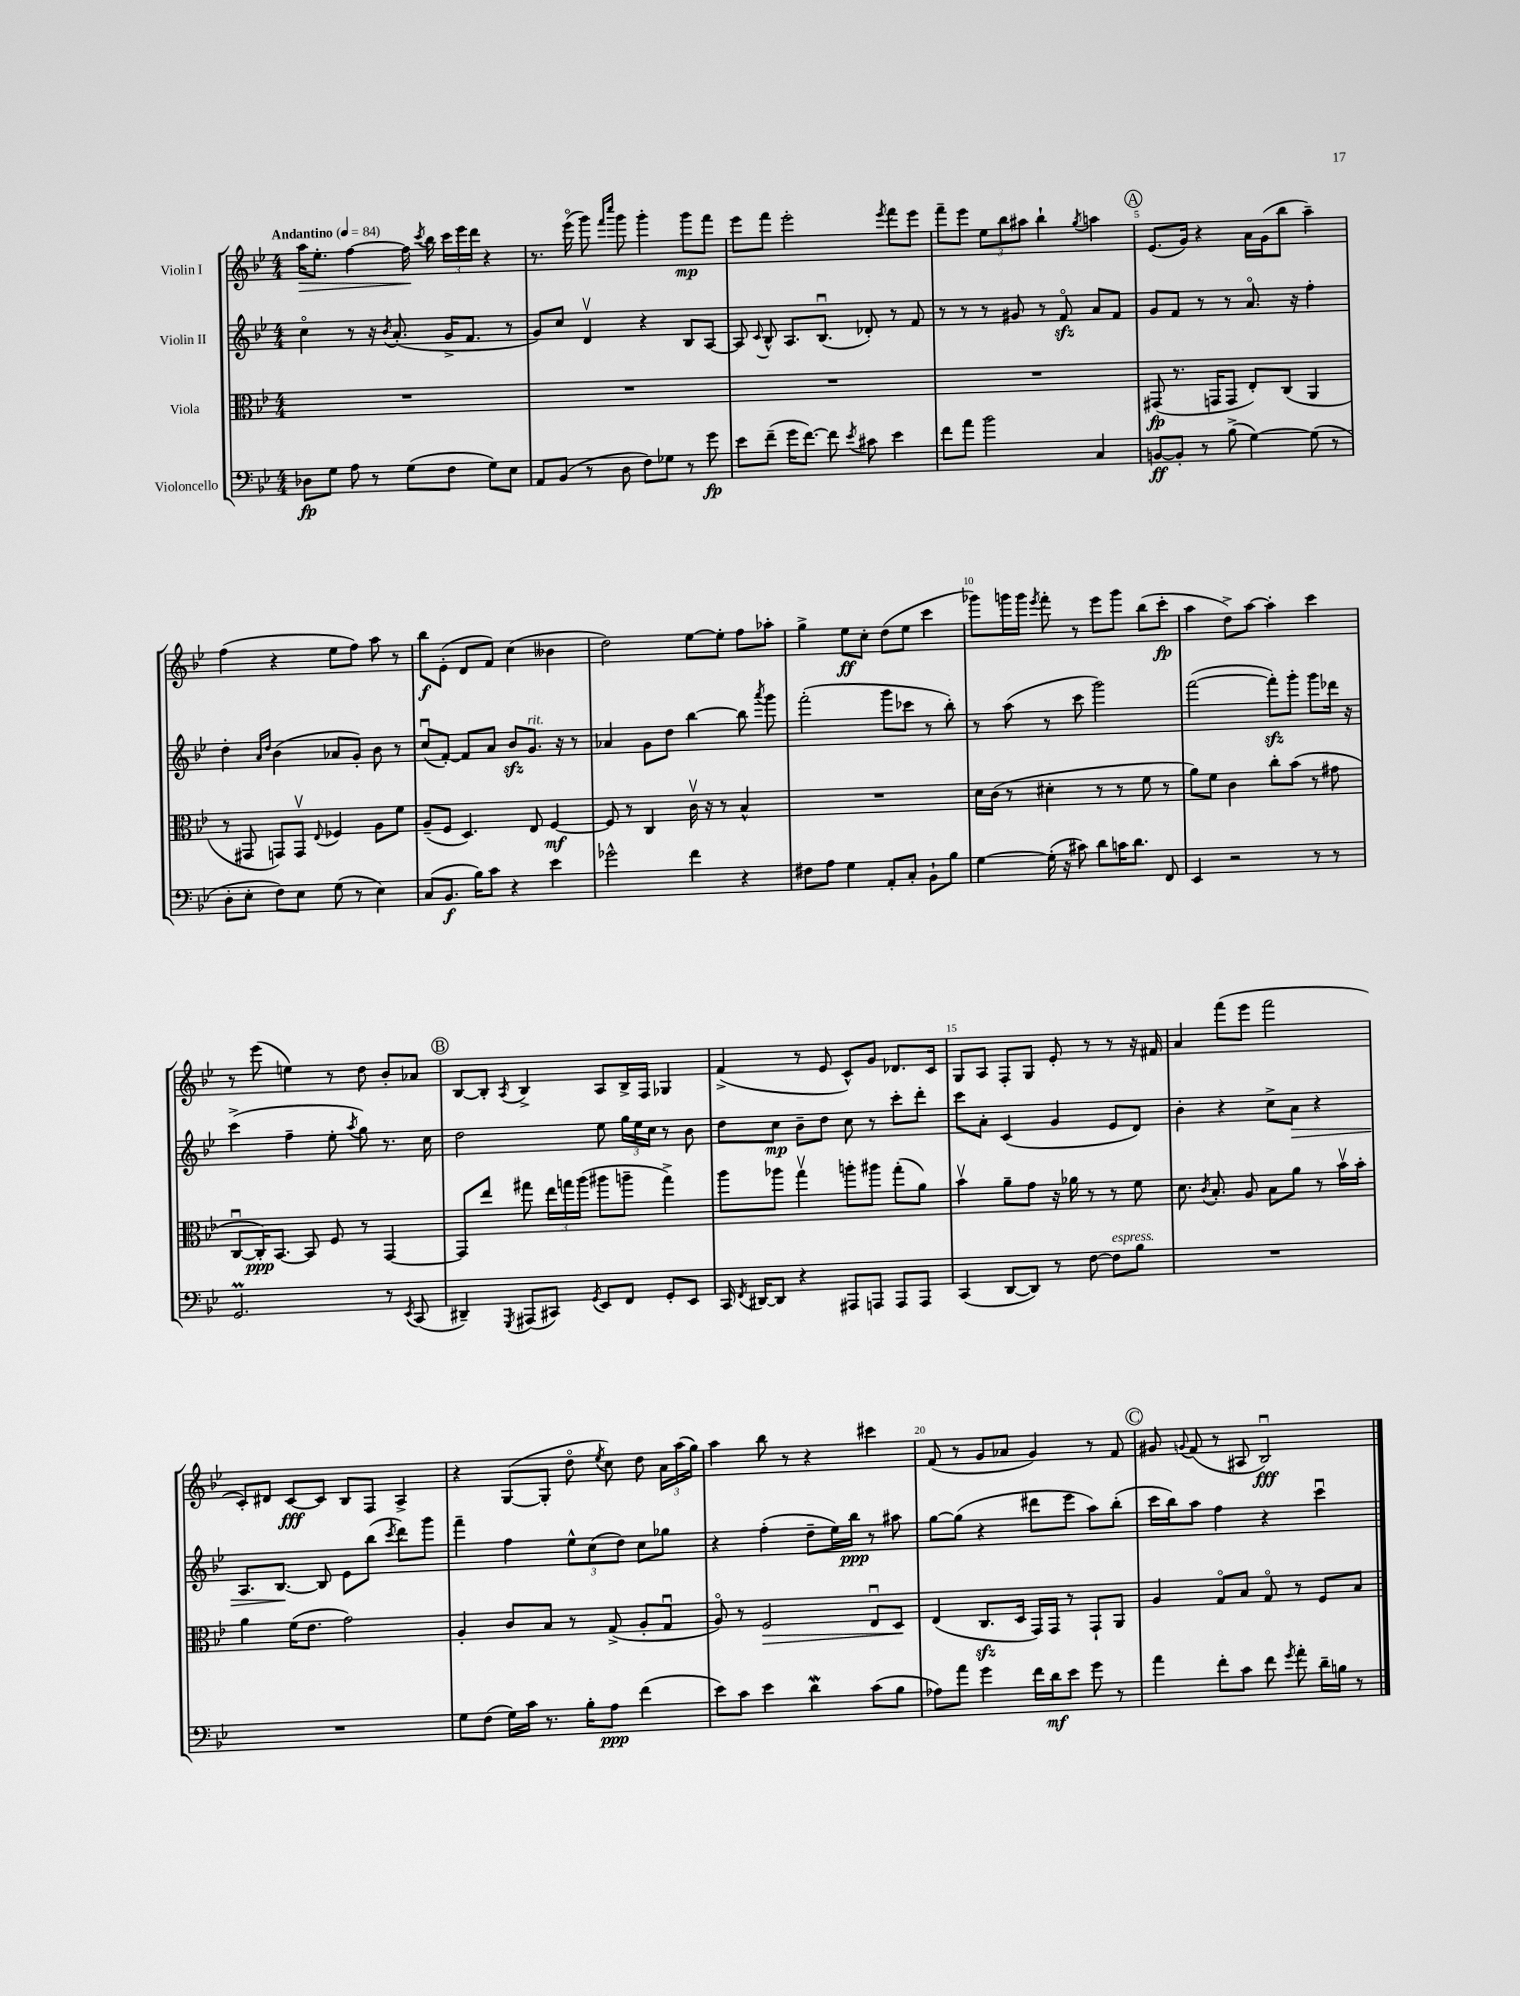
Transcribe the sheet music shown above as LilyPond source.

<<
\new StaffGroup <<
\new Staff = "s0" \with { instrumentName = "Violin I" } {
    \clef treble \key bes \major \numericTimeSignature \time 4/4 \tempo "Andantino" 4 = 84
    \autoBeamOff a''16[\> ees''8.]-. f''4~ f''16\! \acciaccatura { c'''8 } bes''16 \tuplet 3/2 { c'''16[ ees'''16 d'''16] } r4 |
    r8. ees'''16\flageolet( g'''8) \grace { f'''16[ c''''16] } g'''8 g'''4-. g'''8[\mp f'''8] |
    ees'''8[ f'''8] ees'''2-. \acciaccatura { ees'''8 } f'''8[ ees'''8] |
    f'''8[-- ees'''8] \tuplet 3/2 { ees''8[ bes''8 ais''8] } bes''4-! \acciaccatura { g''8 } a''4 |
    \mark \markup { \circle "A" } ees'8.[( g'16]) r4 a'16[ g'16( bes''8] a''4--) |
    f''4( r4 ees''8[ f''8]) a''8 r8 |
    bes''8[\f ees'8]-.( d'8[ f'8]) c''4( beses'4 |
    d''2) ees''8[~ ees''8]-. f''8[ aes''8]-. |
    g''4-> ees''8[\ff c''8]-. d''8[( ees''8] c'''4 |
    ges'''8[) g'''16 g'''16] \acciaccatura { ees'''8 } f'''8-. r8 ees'''8[ g'''8] bes''8[( c'''8]-.\fp |
    a''4 d''8[->) a''8]~ a''4-. c'''4 |
    r8 ees'''8( e''4) r8 d''8 bes'8[-. aes'8] |
    \mark \markup { \circle "B" } bes8[~ bes8]-. \acciaccatura { a8 } bes4-> a8[ bes16-> f16] ges4 |
    f'4->( r8 ees'8 c'8[-^) g'8] des'8.[ c'16] |
    g8[ a8] f8[-. g8] ees'8-. r8 r8 r16 fis'16 |
    a'4 f'''8[( ees'''8] f'''2 |
    c'8[-.) dis'8] c'8[~\fff c'8] bes8[ f8] a4-> |
    r4 g8[~( g8]-. d''8\flageolet \acciaccatura { ees''8 } c''8) d''8 \tuplet 3/2 { a'16[ a''16( g''16]) } |
    a''4 bes''8 r8 r4 cis'''4 |
    f'8( r8 g'8[ aes'8] g'4) r8 f'8 |
    \mark \markup { \circle "C" } gis'8 \appoggiatura { g'8 } f'8( r8 ais8 bes2\downbow\fff) \bar "|." |
}
\new Staff = "s1" \with { instrumentName = "Violin II" } {
    \clef treble \key bes \major \numericTimeSignature \time 4/4
    \autoBeamOff c''4\flageolet r8 r16 \acciaccatura { bes'8 } a'8.-.( g'16[-> f'8.] r8 |
    g'8[) c''8] d'4\upbow r4 bes8[ a8]~ |
    a8 \appoggiatura { c'8 } bes8-^ a8.[ bes8.]\downbow( des'8-.) r8 f'8 |
    r8 r8 r8 gis'8 r8 f'8\flageolet\sfz a'8[ f'8] |
    \mark \markup { \circle "A" } g'8[ f'8] r8 r8 a'8.\flageolet r16 f''4-. |
    d''4-. \grace { a'16[ d''16] } bes'4( aes'8[ g'8]-.) bes'8 r8 |
    c''8[\downbow( f'8]~-.) f'8[ a'8] bes'8[\sfz g'8.]^\markup { \italic "rit." } r16 r8 |
    aes'4 g'8[ d''8] bes''4~ bes''8 \acciaccatura { a'''8 } g'''8 |
    f'''2-.( g'''8[ ces'''8] r8 bes''8-.) |
    r8 a''8( r8 c'''8 g'''2) |
    f'''2~( f'''8[-.\sfz) g'''8]-. g'''8[ des'''16] r16 |
    c'''4->( f''4-- ees''8-. \acciaccatura { a''8 } g''8) r8. c''16 |
    \mark \markup { \circle "B" } d''2 ees''8 \tuplet 3/2 { g''16[ ees''16 c''16] } r8 bes'8 |
    d''8[ c''8]\mp bes'8[-- d''8] c''8 r8 c'''8[-. d'''8]-. |
    c'''8[ a'8]-. c'4( g'4 ees'8[ d'8]) |
    bes'4-. r4 c''8[-> a'8]\> r4 |
    a8.[ bes8.]~\! bes8 ees'8[ bes''8]( \acciaccatura { c'''8 } d'''8[) g'''8] |
    f'''4-- f''4 \tuplet 3/2 { ees''8[-^ c''8( d''8]) } c''8[ ges''8] |
    r4 f''4-.( d''8[-- ees''16) bes''16]\ppp r8 ais''8 |
    g''8[~ g''8]( r4 dis'''8[ ees'''8] a''8[) bes''8]-.( |
    \mark \markup { \circle "C" } c'''16[ bes''16) a''8] f''4 r4 c'''4\downbow \bar "|." |
}
\new Staff = "s2" \with { instrumentName = "Viola" } {
    \clef alto \key bes \major \numericTimeSignature \time 4/4
    \autoBeamOff R1 |
    R1 |
    R1 |
    R1 |
    \mark \markup { \circle "A" } gis,8\fp( r8. g,16[ g,8] ees8[-.) c8]( a,4 |
    r8 gis,8 g,8[) g,8]\upbow \appoggiatura { ees8 } fes4 a8[ f'8] |
    a8[--( f8] d4.) ees8 f4~\mf |
    f8 r8 c4 c'16\upbow r16 r8 bes4-^ |
    R1 |
    d'16[ c'16]( r8 dis'4-. r8 r8 f'8 r8 |
    a'8[) f'8] c'4 c''8[-. bes'8]( r8 gis'8 |
    c8[~\downbow c16-.\ppp) bes,8.]~ bes,8 f8 r8 g,4~ |
    \mark \markup { \circle "B" } g,8[ ees''8] gis''8 \tuplet 3/2 { ees''16[ g''16 a''16]( } ais''8[ a''8]-- g''4->) |
    a''8[ aes''8] g''4\upbow a''8[-. ais''8] g''8[-.( a'8]) |
    bes'4\upbow a'8[-- g'8] r16 aes'16 r8 r8 f'8 |
    d'8. \acciaccatura { c'8 } bes8.-. a8 bes8[ a'8] r8 bes'16[\upbow bes'16]-. |
    a'4 f'16[( ees'8.] g'2) |
    a4-. c'8[ bes8] r8 g8->( a8[-. g8]\downbow |
    a8\flageolet) r8 f2\> ees8[\downbow d8]\! |
    ees4( c8.[\sfz d16] g,16[) g,16] r8 g,8[-! a,8] |
    \mark \markup { \circle "C" } a4 g8[\flageolet bes8] g8\flageolet r8 f8[ bes8] \bar "|." |
}
\new Staff = "s3" \with { instrumentName = "Violoncello" } {
    \clef bass \key bes \major \numericTimeSignature \time 4/4
    \autoBeamOff des8[\fp g8] a8 r8 g8[( f8] g8[) ees8] |
    a,8[ bes,8]( r8 d8 f8[) ges8] r8 g'8\fp |
    ees'8[ f'8]--( g'16[ f'8.]~) f'8 \acciaccatura { ees'8 } cis'8 ees'4 |
    f'8[ a'8] bes'2 c4 |
    \mark \markup { \circle "A" } b,8[~\ff b,8]-. r8 bes8->( g4~) g8( r8 |
    d8[-. ees8]-. f8[) ees8] g8( r8 ees4) |
    c8[( bes,8.]\f bes16[) c'8] r4 ees'4 |
    ges'2-^ f'4 r4 |
    fis8[ a8] g4 a,8[-. c8]-. bes,8[-! bes8] |
    g4~ g16-.( r16 cis'8) d'8[ c'16 d'8.] f,8 |
    ees,4 r2 r8 r8 |
    g,2.\prall r8 \acciaccatura { ees,8 } c,8( |
    \mark \markup { \circle "B" } dis,4--) \acciaccatura { g,,8 } ais,,8[( cis,8]) \acciaccatura { g,8 } ees,8[ f,8] g,8[-. ees,8] |
    c,16 \acciaccatura { f,8 } dis,16[~ dis,8] r4 ais,,8[ a,,8] a,,8[ a,,8] |
    c,4( d,8[~ d,8]) r8 f8~ f8[^\markup { \italic "espress." } bes8] |
    R1 |
    R1 |
    g8[ f8]( g16[) c'16] r8. bes16[-. a8]\ppp f'4( |
    ees'8[) c'8] ees'4 d'4\mordent c'8[( bes8] |
    aes8[) a'8] g'4 f'16[ d'16\mf ees'8] g'8 r8 |
    \mark \markup { \circle "C" } a'4 f'8[-. c'8] f'8 \acciaccatura { g'8 } a'8-. d'16[-- b16] r8 \bar "|." |
}
>>
>>
\layout { \context { \Score \override BarNumber.break-visibility = ##(#f #t #t) barNumberVisibility = #(every-nth-bar-number-visible 5) } }
